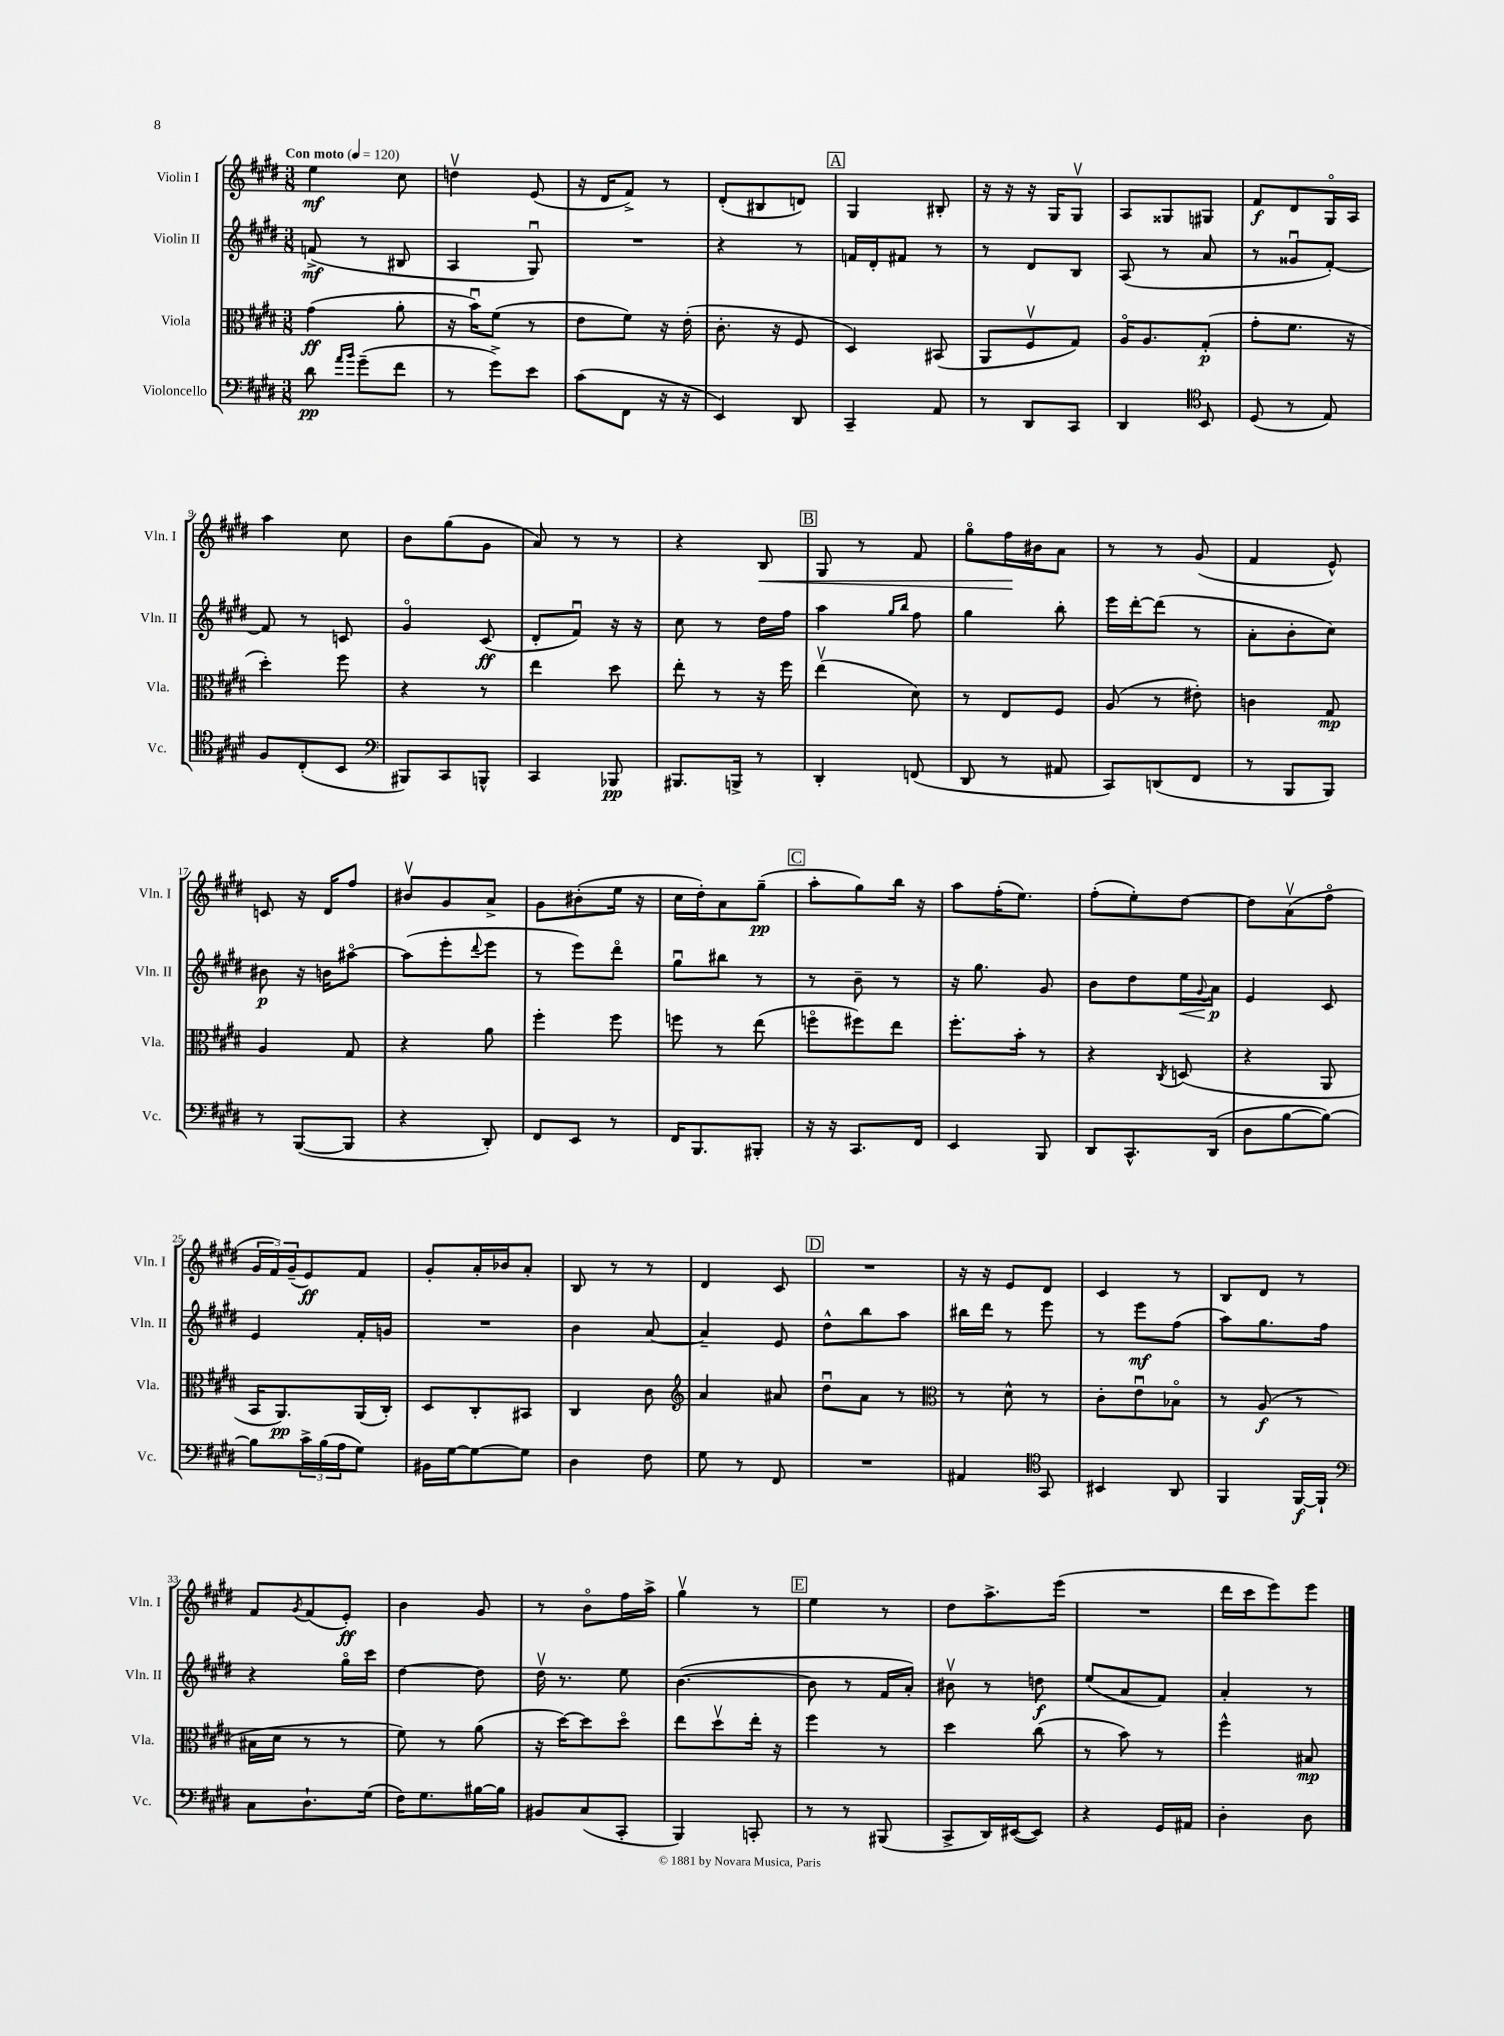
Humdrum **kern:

**kern	**dynam	**kern	**dynam	**kern	**dynam	**kern	**dynam
*part4	*part4	*part3	*part3	*part2	*part2	*part1	*part1
*staff4	*staff4	*staff3	*staff3	*staff2	*staff2	*staff1	*staff1
*I"Violoncello	*	*I"Viola	*	*I"Violin II	*	*I"Violin I	*
*I'Vc.	*	*I'Vla.	*	*I'Vln. II	*	*I'Vln. I	*
*clefF4	*	*clefC3	*	*clefG2	*	*clefG2	*
*k[f#c#g#d#]	*	*k[f#c#g#d#]	*	*k[f#c#g#d#]	*	*k[f#c#g#d#]	*
*M3/8	*	*M3/8	*	*M3/8	*	*M3/8	*
*MM120	*	*MM120	*	*MM120	*	*MM120	*
=1	=1	=1	=1	=1	=1	=1	=1
!	!	!	!	!	!	!LO:TX:a:B:t=Con moto	!
8d#\	pp	(4g#\	ff	(8fn^/	mf	4ee\	mf
16qqa/LL	.	.	.	.	.	.	.
16qqb/JJ	.	.	.	.	.	.	.
(8g#~\L	.	.	.	8r	.	.	.
8f#\J	.	8a'\	.	8B#X/	.	8cc#\	.
=2	=2	=2	=2	=2	=2	=2	=2
8r	.	16r	.	4A/	.	4ddnv\	.
.	.	16bu\KL)	.	.	.	.	.
8g#^\L)	.	(8f#\J	.	.	.	.	.
8e\J	.	8r	.	8G#u/)	.	(8e/	.
=3	=3	=3	=3	=3	=3	=3	=3
(8c#\L	.	8e\L	.	4.r	.	16r	.
.	.	.	.	.	.	16d#/KL	.
8FF#\J	.	8f#\J)	.	.	.	8f#^/J)	.
16r	.	16r	.	.	.	8r	.
16r	.	(16e'\	.	.	.	.	.
=4	=4	=4	=4	=4	=4	=4	=4
4EE/)	.	8.c#'\	.	4r	.	(8d#'/L	.
.	.	.	.	.	.	8B#X/	.
.	.	16r	.	.	.	.	.
8DD#/	.	8F#/	.	8r	.	8dn/J)	.
!!LO:REH:place=s1:t=A
=5	=5	=5	=5	=5	=5	=5	=5
4CC#~/	.	4D#/)	.	16fn/LL	.	4G#/	.
.	.	.	.	16d#'/J	.	.	.
.	.	.	.	8f#X/J	.	.	.
8AA/	.	(8BB#X/	.	8r	.	8B#X'/	.
=6	=6	=6	=6	=6	=6	=6	=6
8r	.	8AA/L	.	8r	.	16r	.
.	.	.	.	.	.	16r	.
8DD#/L	.	8F#v/	.	8d#/L	.	16r	.
.	.	.	.	.	.	16G#/KL	.
8CC#/J	.	8G#/J)	.	8B/J	.	8G#v/J	.
=7	=7	=7	=7	=7	=7	=7	=7
4DD#/	.	16A/KL	.	(8A/	.	8A/L	.
.	.	8.A/	.	.	.	.	.
.	.	.	.	8r	.	8G##X/	.
*clefC4	*	*	*	*	*	*	*
8BB/	.	(8G#'/J	p	8a/	.	8G#X/J	.
=8	=8	=8	=8	=8	=8	=8	=8
(8D#/	.	8g#'\L	.	8r	.	8f#/L	f
8r	.	8.f#\J	.	8g##Xu/L	.	8d#/	.
8E/)	.	.	.	[8f#'/J)	.	16G#/L	.
.	.	16r	.	.	.	16A/JJ	.
!!LO:LB:g=z
=9	=9	=9	=9	=9	=9	=9	=9
8F#/L	.	4dd#'\)	.	8f#/]	.	4aa\	.
(8C#'/	.	.	.	8r	.	.	.
8BB/J	.	8ff#\	.	8cn/	.	8cc#\	.
=10	=10	=10	=10	=10	=10	=10	=10
*clefF4	*	*	*	*	*	*	*
8BBB#X/L)	.	4r	.	4g#/	.	8b\L	.
8CC#/	.	.	.	.	.	(8gg#\	.
8BBBn^^/J	.	8r	.	(8c#/	ff	8g#\J	.
=11	=11	=11	=11	=11	=11	=11	=11
4CC#/	.	4ee\	.	8d#'/L	.	8a/)	.
.	.	.	.	8f#u/J)	.	8r	.
8BBB-X/	pp	8dd#\	.	16r	.	8r	.
.	.	.	.	16r	.	.	.
=12	=12	=12	=12	=12	=12	=12	=12
8.BBB#X/L	.	8ee'\	.	8cc#\	.	4r	.
.	.	8r	.	8r	.	.	.
16BBBn^/Jk	.	.	.	.	.	.	.
!	!	!	!	!	!	!	!LO:HP:b
8r	.	16r	.	16dd#\LL	.	8B/	<
.	.	16ff#\	.	16ff#\JJ	.	.	.
!!LO:REH:place=s1:t=B
=13	=13	=13	=13	=13	=13	=13	=13
4DD#'/	.	(4eev\	.	4aa\	.	8G#/	.
.	.	.	.	.	.	8r	.
.	.	.	.	16qqgg#/LL	.	.	.
.	.	.	.	16qqbb/JJ	.	.	.
(8FFn/	.	8d#\)	.	8ff#\	.	8f#/	.
=14	=14	=14	=14	=14	=14	=14	=14
8DD#/	.	8r	.	4gg#\	.	8gg#\L	.
8r	.	8E/L	.	.	.	16ff#\L	.
.	.	.	.	.	.	16b#X\J	[
8AA#X/	.	8F#/J	.	8bb'\	.	8a\J	.
=15	=15	=15	=15	=15	=15	=15	=15
8CC#/L)	.	(8A/	.	16eee\LL	.	8r	.
.	.	.	.	[16ddd#'\J	.	.	.
(8DDn/	.	8r	.	(8ddd#\J]	.	8r	.
8FF#/J	.	8e#X'\)	.	8r	.	(8g#/	.
=16	=16	=16	=16	=16	=16	=16	=16
8r	.	4cn\	.	8a'\L	.	4f#/	.
8BBB/L	.	.	.	8b'\	.	.	.
8BBB/J)	.	8G#/	mp	8cc#\J)	.	8e^^/)	.
!!LO:LB:g=z
=17	=17	=17	=17	=17	=17	=17	=17
8r	.	4A/	.	8b#X\	p	8cn/	.
([8BBB/L	.	.	.	16r	.	16r	.
.	.	.	.	16bn\KL	.	16d#/KL	.
8BBB/J]	.	8G#/	.	[8aa#X\J	.	8ff#/J	.
=18	=18	=18	=18	=18	=18	=18	=18
4r	.	4r	.	(8aa#\L]	.	8b#Xv/L	.
.	.	.	.	8eee'\	.	8g#/	.
.	.	.	.	8qqddd#/	.	.	.
8DD#'/)	.	8a\	.	8eee\J	.	8a^/J	.
=19	=19	=19	=19	=19	=19	=19	=19
8FF#/L	.	4ff#'\	.	8r	.	8g#\L	.
8EE/J	.	.	.	8eee\L)	.	(8b#X'\	.
8r	.	8ff#\	.	8ddd#\J	.	16ee\Jk	.
.	.	.	.	.	.	16r	.
=20	=20	=20	=20	=20	=20	=20	=20
16FF#/KL	.	8ffn\	.	8gg#u\L	.	16cc#\LL	.
8.BBB/	.	.	.	.	.	16dd#'\J)	.
.	.	8r	.	8bb#X\J	.	8a\	.
8BBB#X'/J	.	(8ee\	.	8r	.	(8gg#~\J	pp
!!LO:REH:place=s1:t=C
=21	=21	=21	=21	=21	=21	=21	=21
16r	.	8ffn\L	.	8r	.	8aa'\L	.
16r	.	.	.	.	.	.	.
8.CC#/L	.	8ff#X\)	.	8b~\	.	8gg#\)	.
.	.	8ee\J	.	8r	.	16bb\Jk	.
16FF#/Jk	.	.	.	.	.	16r	.
=22	=22	=22	=22	=22	=22	=22	=22
4EE/	.	8.ff#'\L	.	16r	.	8aa\L	.
.	.	.	.	8.gg#\	.	.	.
.	.	.	.	.	.	(16ff#'\K	.
.	.	16b'\Jk	.	.	.	8.ee\J)	.
8BBB/	.	8r	.	8g#/	.	.	.
=23	=23	=23	=23	=23	=23	=23	=23
8DD#/L	.	4r	.	8b\L	.	(8ff#'\L	.
8.CC#^^/	.	.	.	8dd#\	.	8ee'\)	.
.	.	8qC#/	.	.	.	.	.
!	!	!	!	!	!LO:HP:b	!	!
.	.	(8Dn/	.	16ee\L	<	[8dd#\J	.
.	.	.	.	8qqg#/	.	.	.
(16DD#/Jk	.	.	.	16a\JJ	p	.	.
.	.	.	.	.	[	.	.
=24	=24	=24	=24	=24	=24	=24	=24
8D#\L	.	4r	.	4e/	.	8dd#\L]	.
[8B\	.	.	.	.	.	(8av\	.
8B\J_)	.	8AA/	.	8c#/	.	8ff#\J	.
!!LO:LB:g=z
=25	=25	=25	=25	=25	=25	=25	=25
8B\L]	.	16BB/KL	.	4e/	.	24g#/LL	.
.	.	.	.	.	.	24f#/)	.
.	.	8.AA/)	pp	.	.	.	.
.	.	.	.	.	.	(24g#~/J	.
24c#^\L	.	.	.	.	.	8e/)	ff
(24B\	.	.	.	.	.	.	.
24A\J	.	.	.	.	.	.	.
8G#\J)	.	(16AA/L	.	16f#'/LL	.	8f#/J	.
.	.	16C#'/JJ)	.	16gn/JJ	.	.	.
=26	=26	=26	=26	=26	=26	=26	=26
16BB#X\LL	.	8D#/L	.	4.r	.	8g#'/L	.
[16G#\J	.	.	.	.	.	.	.
8G#\_	.	8C#'/	.	.	.	16a'/L	.
.	.	.	.	.	.	16b-X/J	.
8G#\J]	.	8BB#X/J	.	.	.	8a'/J	.
=27	=27	=27	=27	=27	=27	=27	=27
4D#\	.	4C#/	.	4b\	.	8B/	.
.	.	.	.	.	.	8r	.
8F#\	.	8c#\	.	[8a/	.	8r	.
=28	=28	=28	=28	=28	=28	=28	=28
*	*	*clefG2	*	*	*	*	*
8G#\	.	4a/	.	4a~/]	.	4d#/	.
8r	.	.	.	.	.	.	.
8FF#/	.	8a#X/	.	8e/	.	8c#/	.
!!LO:REH:place=s1:t=D
=29	=29	=29	=29	=29	=29	=29	=29
4.r	.	8dd#u\L	.	8dd#^^\L	.	4.r	.
.	.	8a\J	.	8bb\	.	.	.
.	.	8r	.	8aa\J	.	.	.
=30	=30	=30	=30	=30	=30	=30	=30
*	*	*clefC3	*	*	*	*	*
4AA#X/	.	8r	.	16bb#X\LL	.	16r	.
.	.	.	.	16ddd#\JJ	.	16r	.
.	.	8d#^^\	.	8r	.	8e/L	.
*clefC4	*	*	*	*	*	*	*
8GG#/	.	8r	.	8eee\	.	8d#/J	.
=31	=31	=31	=31	=31	=31	=31	=31
4BB#X/	.	8c#'\L	.	8r	.	4c#/	.
.	.	8eu\	.	8eee\L	mf	.	.
8AA/	.	8B-X\J	.	(8ff#\J	.	8r	.
=32	=32	=32	=32	=32	=32	=32	=32
4FF#/	.	8r	.	8aa\L)	.	8B/L	.
.	.	(8A/	f	8.gg#\	.	8d#/J	.
[16FF#/LL	f	8r	.	.	.	8r	.
16FF#`/JJ]	.	.	.	16ff#\Jk	.	.	.
!!LO:LB:g=z
=33	=33	=33	=33	=33	=33	=33	=33
*clefF4	*	*	*	*	*	*	*
8C#\L	.	16B#X\LL	.	4r	.	8f#/L	.
.	.	16d#\JJ	.	.	.	.	.
.	.	.	.	.	.	8qg#/	.
8.D#`\	.	8r	.	.	.	(8f#/	.
.	.	8r	.	16gg#\LL	.	8e'/J)	ff
(16G#\Jk	.	.	.	16ccc#\JJ	.	.	.
=34	=34	=34	=34	=34	=34	=34	=34
16F#\KL)	.	8f#\)	.	[4dd#\	.	4b\	.
8.G#\	.	.	.	.	.	.	.
.	.	8r	.	.	.	.	.
[16B#X\L	.	(8a\	.	8dd#\]	.	8g#/	.
16B#\JJ]	.	.	.	.	.	.	.
=35	=35	=35	=35	=35	=35	=35	=35
8BB#X/L	.	16r	.	16dd#v\	.	8r	.
.	.	[16dd#\KL)	.	8.r	.	.	.
(8C#/	.	8dd#\]	.	.	.	8b\L	.
8CC#'/J	.	8dd#\J	.	8ee\	.	16ff#\L	.
.	.	.	.	.	.	16aa^\JJ	.
=36	=36	=36	=36	=36	=36	=36	=36
4BBB/)	.	8ee\L	.	([4.b\	.	4gg#v\	.
.	.	8dd#v\	.	.	.	.	.
8CCn'/	.	16ee'\Jk	.	.	.	8r	.
.	.	16r	.	.	.	.	.
!!LO:REH:place=s1:t=E
=37	=37	=37	=37	=37	=37	=37	=37
8r	.	4ff#\	.	8b\]	.	4ee\	.
8r	.	.	.	8r	.	.	.
(8BBB#X/	.	8r	.	16f#/LL	.	8r	.
.	.	.	.	16a'/JJ)	.	.	.
=38	=38	=38	=38	=38	=38	=38	=38
8CC#^/L	.	4dd#\	.	8b#Xv\	.	8dd#\L	.
16DD#/L)	.	.	.	8r	.	8.aa^\	.
([16EE#X/J	.	.	.	.	.	.	.
8EE#/J])	.	(8cc#\	.	8ddn\	f	.	.
.	.	.	.	.	.	(16eee\Jk	.
=39	=39	=39	=39	=39	=39	=39	=39
4r	.	8r	.	(8ee/L	.	4.r	.
.	.	8b\)	.	8a/	.	.	.
16GG#/LL	.	8r	.	8f#/J)	.	.	.
16AA#X/JJ	.	.	.	.	.	.	.
=40	=40	=40	=40	=40	=40	=40	=40
4D#'\	.	4ff#^^\	.	4a'/	.	16ddd#\LL	.
.	.	.	.	.	.	16ccc#\J	.
.	.	.	.	.	.	8eee\)	.
8D#\	.	8B#X/	mp	8r	.	8eee\J	.
==	==	==	==	==	==	==	==
*-	*-	*-	*-	*-	*-	*-	*-
